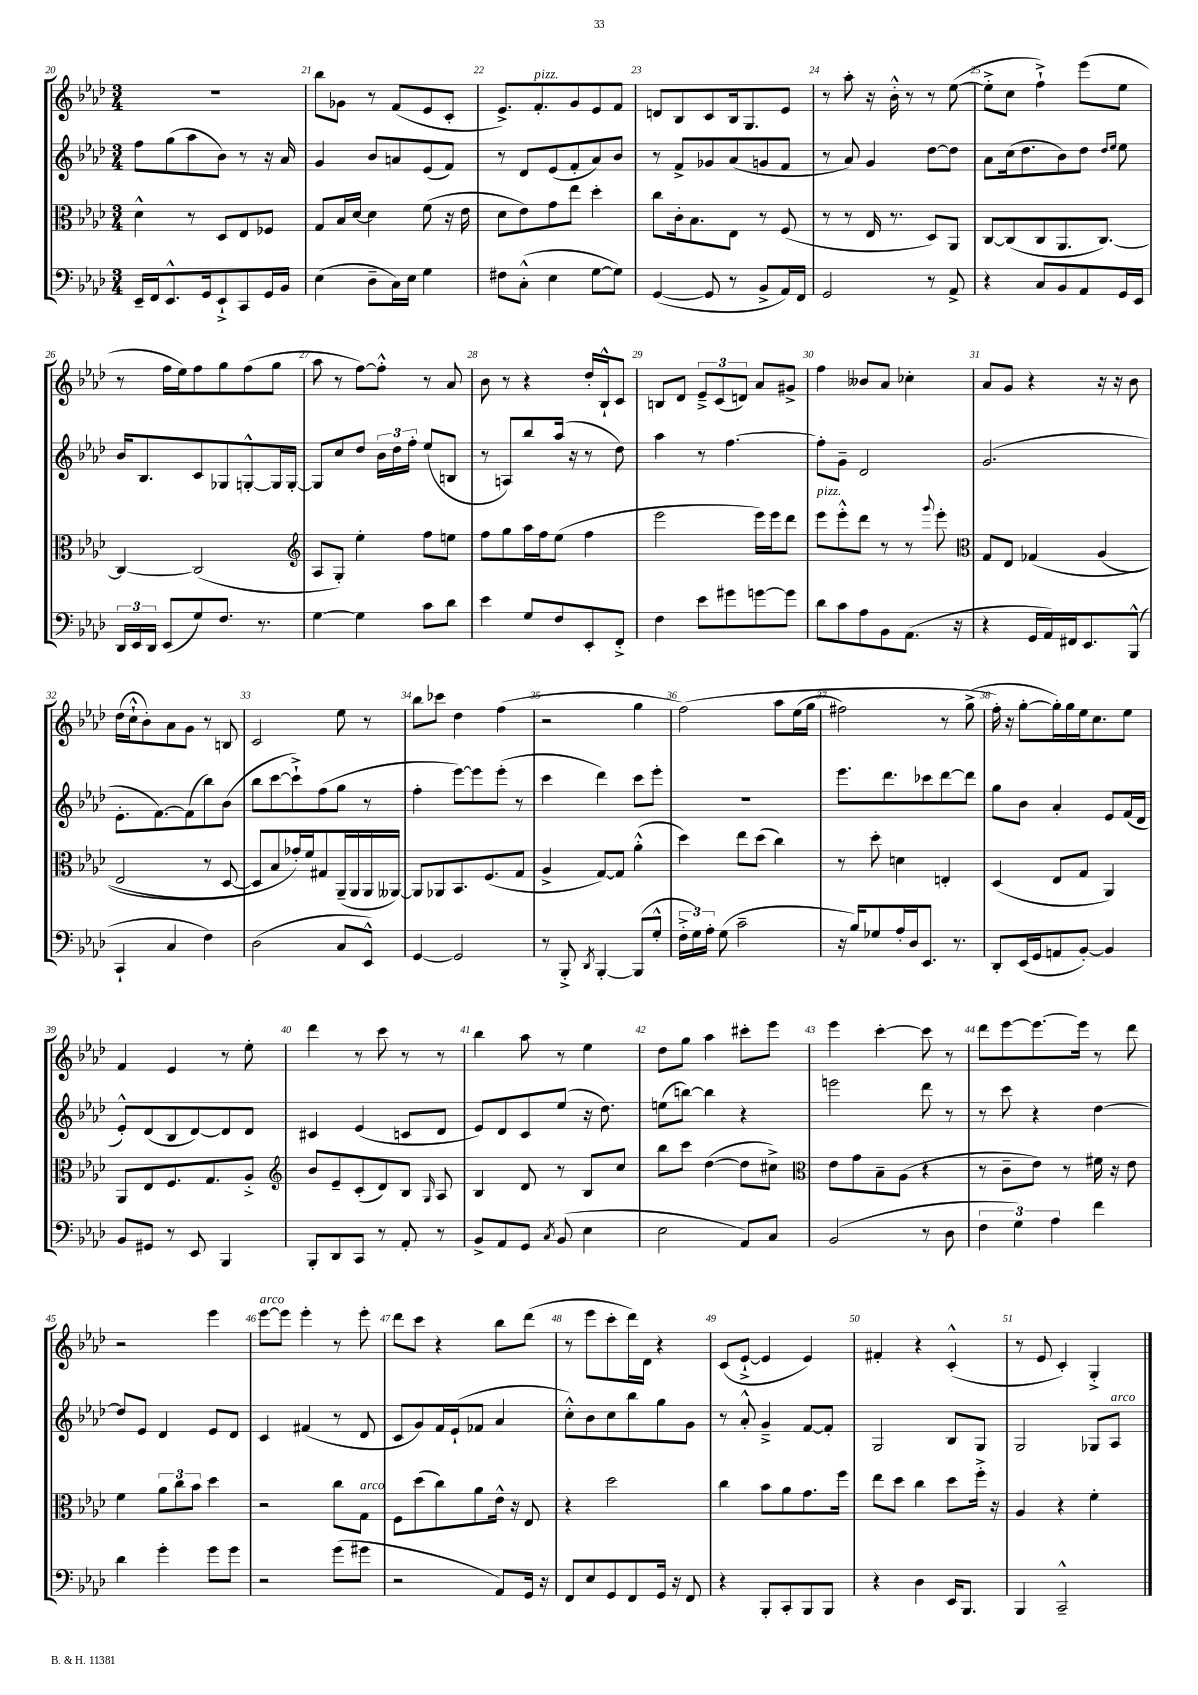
<<
\new StaffGroup <<
\new Staff = "s0" {
    \clef treble \key aes \major \numericTimeSignature \time 3/4
    \autoBeamOff R2. |
    bes''8[ ges'8] r8 f'8[( ees'8 c'8]-. |
    ees'8.[->) f'8.-.^\markup { \italic "pizz." } g'8 ees'8 f'8] |
    d'8[ bes8 c'8 bes16 g8. ees'8] |
    r8 aes''8-. r16 bes'16-.-^ r8 r8 ees''8~( |
    ees''8[-.-> c''8] f''4-!->) ees'''8[( ees''8] |
    r8 f''16[ ees''16) f''8 g''8 f''8( g''8] |
    aes''8 r8 f''8[~) f''8]-.-^ r8 aes'8 |
    bes'8 r8 r4 des''16[-. bes16-!-^ c'8] |
    b8[ des'8] \tuplet 3/2 { ees'8[---> c'8( d'8]) } aes'8[ gis'8]-> |
    f''4 beses'8[ aes'8] ces''4-. |
    aes'8[ g'8] r4 r16 r16 bes'8 |
    des''16[( c''16-!-^ bes'8-.) aes'8 g'8] r8 b8 |
    c'2 ees''8 r8 |
    bes''8[ ces'''8] des''4 f''4( |
    r2 g''4 |
    f''2)\( aes''8[ ees''16( g''16] |
    fis''2) r8 g''8->( |
    f''16-.\) r16 g''8[~-. g''16-.) g''16 ees''16 c''8. ees''8] |
    f'4 ees'4 r8 ees''8-. |
    des'''4 r8 c'''8 r8 r8 |
    bes''4 aes''8 r8 ees''4 |
    des''8[ g''8] aes''4 cis'''8[-. ees'''8] |
    ees'''4 c'''4~-. c'''8 r8 |
    des'''8[ ees'''8~ ees'''8.~ ees'''16] r8 des'''8 |
    r2 ees'''4 |
    ees'''8[~^\markup { \italic "arco" } ees'''8] ees'''4-. r8 ees'''8-. |
    des'''8[ c'''8] r4 bes''8[ des'''8]( |
    r8 ees'''8[ c'''8-. des'''16) des'16] r4 |
    c'8[( ees'8]~-!-> ees'4 ees'4) |
    fis'4-. r4 c'4-.-^( |
    r8 ees'8 c'4-.) g4-.-> \bar "|." |
}
\new Staff = "s1" {
    \clef treble \key aes \major \numericTimeSignature \time 3/4
    \autoBeamOff f''8[ g''8( aes''8 bes'8]) r8 r16 aes'16 |
    g'4 bes'8[ a'8 ees'8( f'8]) |
    r8 des'8[ ees'8( f'8-. aes'8) bes'8] |
    r8 f'8[-> ges'8 aes'8( g'8 f'8] |
    r8 aes'8) g'4 des''8[~ des''8] |
    aes'8[ c''16( des''8. bes'8) des''8] \grace { des''16[ ees''16] } ees''8 |
    bes'16[ bes8. c'8 ges8 g8~-.-^ g16 g16]~-. |
    g8[ c''8 des''8] \tuplet 3/2 { bes'16[ des''16 f''16]-. } ees''8[( b8] |
    r8 a8[) bes''8 aes''16]( r16 r8 des''8) |
    aes''4 r8 f''4.~ |
    f''8[-. g'8]-- des'2 |
    g'2.( |
    ees'8.[-. f'8.~) f'8( bes''8) bes'8]( |
    bes''8[ c'''8~ c'''8-!->) f''8( g''8] r8 |
    f''4-. ees'''8[~) ees'''8 ees'''8]-.( r8 |
    c'''4 des'''4) c'''8[ ees'''8]-. |
    R2. |
    ees'''8.[ des'''8. ces'''8 des'''8~ des'''8] |
    g''8[ bes'8] aes'4-. ees'8[ f'16( des'16] |
    ees'8[-.-^) des'8( bes8 des'8~) des'8 des'8] |
    cis'4 ees'4( c'8[ des'8] |
    ees'8[) des'8 c'8 ees''8]( r16 des''8.) |
    e''8[( b''8]~) b''4 r4 |
    e'''2 des'''8 r8 |
    r8 c'''8 r4 des''4~ |
    des''8[ ees'8] des'4 ees'8[ des'8] |
    c'4 fis'4( r8 des'8 |
    c'8[ g'8) f'16 ees'16-!( fes'8] aes'4 |
    c''8[-.-^) bes'8 c''8 bes''8 g''8 g'8] |
    r8 aes'8-.-^ g'4---> f'8[~ f'8]-. |
    g2 bes8[ g8] |
    g2 ges8[ aes8]^\markup { \italic "arco" } \bar "|." |
}
\new Staff = "s2" {
    \clef alto \key aes \major \numericTimeSignature \time 3/4
    \autoBeamOff des'4-^ r8 des8[ ees8 fes8] |
    g8[ bes16 des'16]~ des'4 f'8( r16 ees'16 |
    des'8[ ees'8) g'8 ees''8] des''4-. |
    c''8[ c'16-. bes8. ees8] r8 f8( |
    r8 r8 ees16 r8. des8[) aes,8] |
    c8[~ c8( c8 aes,8. c8.]~) |
    c4~ c2( |
    \clef treble aes8[ g8]-.) ees''4-. f''8[ e''8] |
    f''8[ g''8 aes''16 f''16 ees''8]( f''4 |
    ees'''2 ees'''16[) ees'''16 des'''8] |
    ees'''8[^\markup { \italic "pizz." } ees'''8-.-^ des'''8] r8 r8 \appoggiatura { g'''8 } ees'''8-. |
    \clef alto g8[ ees8] ges4\( aes4( |
    ees2 r8 des8~ |
    des8[) bes8 ges'16-.\) f'16 gis8 aes,16--( aes,16 aes,16 aeses,16]~) |
    aeses,8[ aes,8 bes,8. f8.( g8] |
    aes4-> g8[~) g8] aes'4-.-^( |
    des''4) ees''8[ des''8]( c''4) |
    r8 des''8-. d'4 e4-. |
    des4( ees8[ g8] aes,4) |
    aes,8[ ees8 f8. g8. aes8]-.-> |
    \clef treble bes'8[ ees'8-- c'8-.( des'8) bes8] \grace { g16 } aes8 |
    bes4 des'8 r8 bes8[ c''8] |
    bes''8[ c'''8] des''4~( des''8[ cis''8]->) |
    \clef alto ees'8[ g'8 bes8-- aes8]( r4 |
    r8 c'8[-- ees'8]) r8 fis'16 r16 ees'8 |
    f'4 \tuplet 3/2 { aes'8[ c''8 bes'8] } des''4 |
    r2 c''8[ g8]^\markup { \italic "arco" } |
    f8[ des''8( c''8) aes'8 ees'16]-^ r16 ees8 |
    r4 des''2 |
    c''4 bes'8[ aes'8 g'8. f''16] |
    ees''8[ des''8] c''4 des''8[ f''16]-.-> r16 |
    aes4 r4 f'4-. \bar "|." |
}
\new Staff = "s3" {
    \clef bass \key aes \major \numericTimeSignature \time 3/4
    \autoBeamOff ees,16[-- f,16 ees,8.-^ g,16 ees,8-!-> c,8 g,16 bes,16] |
    ees4( des8[-- c16) ees16] g4 |
    fis8[ c8]-.-^( ees4 g8[~ g8]) |
    g,4~( g,8 r8 bes,8[-> aes,16) f,16] |
    g,2 r8 aes,8-> |
    r4 c8[ bes,8 aes,8 g,16 ees,16] |
    \tuplet 3/2 { des,16[ ees,16 des,16] } ees,8[( g8) f8.] r8. |
    g4~ g4 c'8[ des'8] |
    ees'4 g8[ f8 ees,8-. f,8]-.-> |
    f4 ees'8[ gis'8 g'8~ g'8] |
    des'8[ c'8 aes8 bes,8 aes,8.]( r16 |
    r4 g,16[ aes,16) fis,16 ees,8. bes,,8]-^( |
    c,4-! c4 f4) |
    des2( c8[ ees,8]-^) |
    g,4~ g,2 |
    r8 bes,,8-.-> \acciaccatura { des,8 } bes,,4~-. bes,,8[( g8]-.-^ |
    \tuplet 3/2 { f16[-.-> g16) aes16]-. } g8( c'2-- |
    r16 bes16[) ges8 aes16-. des16 ees,8.] r8. |
    des,8[-. ees,16( g,16 a,8 bes,8]~-.) bes,4 |
    bes,8[ gis,8] r8 ees,8 bes,,4 |
    bes,,8[-. des,8 c,8] r8 aes,8-. r8 |
    bes,8[-> aes,8 g,8] \acciaccatura { c8 } bes,8( ees4 |
    ees2 aes,8[) c8] |
    bes,2( r8 des8 |
    \tuplet 3/2 { f4 g4) aes4 } f'4 |
    des'4 g'4-. g'8[ g'8] |
    r2 g'8[( gis'8] |
    r2 aes,8[) g,16] r16 |
    f,8[ ees8 g,8 f,8 g,16] r16 f,8 |
    r4 bes,,8[-. c,8-. bes,,8 bes,,8] |
    r4 des4 ees,16[ bes,,8.] |
    bes,,4 c,2---^ \bar "|." |
}
>>
>>
\layout { \context { \Score currentBarNumber = #20 \override BarNumber.break-visibility = ##(#f #t #t) barNumberVisibility = #all-bar-numbers-visible } }
